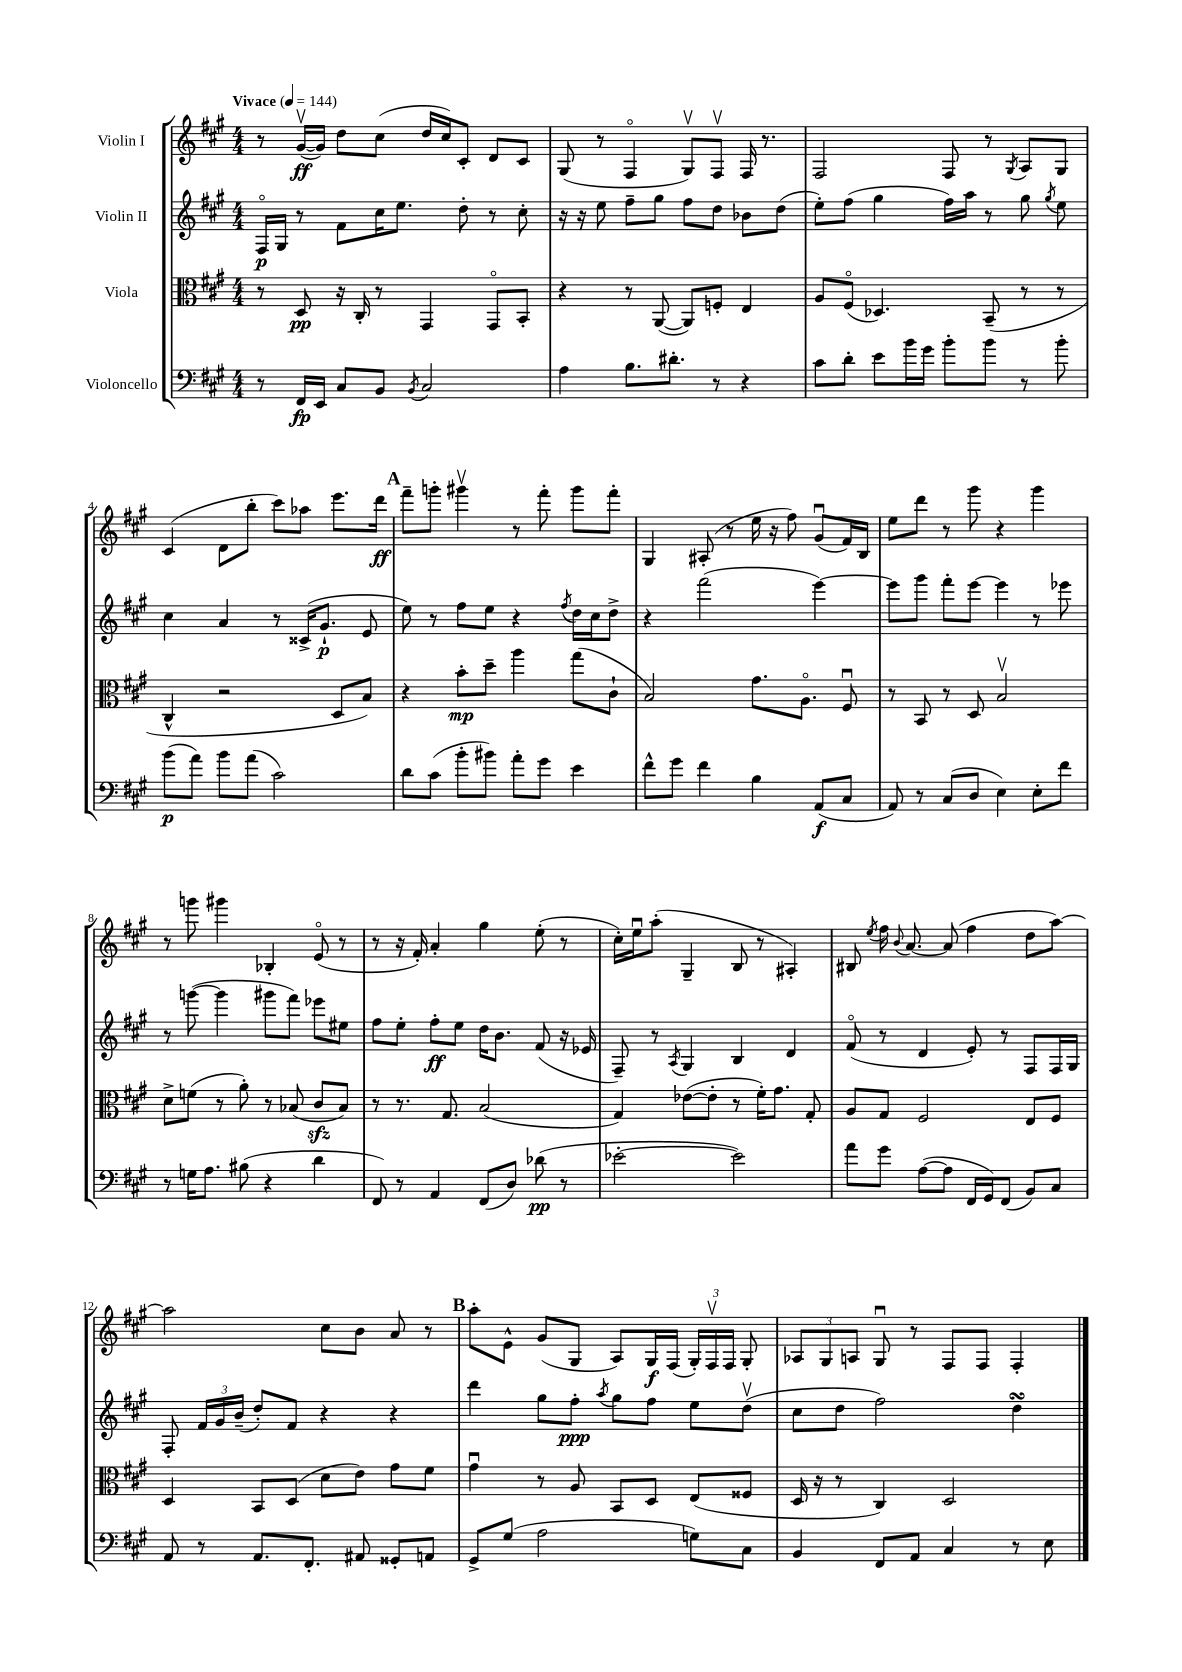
<<
\new StaffGroup <<
\new Staff = "s0" \with { instrumentName = "Violin I" } {
    \clef treble \key a \major \numericTimeSignature \time 4/4 \tempo "Vivace" 4 = 144
    \autoBeamOff r8 gis'16[~\upbow\ff( gis'16]) d''8[ cis''8]( d''16[ cis''16) cis'8]-. d'8[ cis'8] |
    gis8( r8 fis4\flageolet gis8[\upbow) fis8]\upbow fis16 r8. |
    fis2 fis8 r8 \acciaccatura { gis8 } a8[ gis8] |
    cis'4( d'8[ b''8]-. cis'''8[) aes''8] e'''8.[ d'''16]\ff |
    \mark \markup { \bold "A" } fis'''8[-- g'''8]-. gis'''4\upbow r8 fis'''8-. gis'''8[ fis'''8]-. |
    gis4 ais8-.( r8 e''16 r16 fis''8) gis'8[\downbow( fis'16) b16] |
    e''8[ d'''8] r8 gis'''8 r4 gis'''4 |
    r8 g'''8 gis'''4 bes4-. e'8\flageolet( r8 |
    r8 r16 fis'16-.) a'4-. gis''4 e''8-.( r8 |
    cis''16[-.) e''16\downbow a''8]-.( gis4-- b8 r8 ais4-.) |
    bis8 \acciaccatura { e''8 } fis''16 \appoggiatura { b'8 } a'8.~ a'8( fis''4 d''8[ a''8]~) |
    a''2 cis''8[ b'8] a'8 r8 |
    \mark \markup { \bold "B" } a''8[-. e'8]-^ gis'8[( gis8] a8[) gis16\f fis16]( \tuplet 3/2 { gis16[-.) fis16\upbow fis16] } gis8-. |
    \tuplet 3/2 { aes8[ gis8 a8] } gis8\downbow r8 fis8[ fis8] fis4-. \bar "|." |
}
\new Staff = "s1" \with { instrumentName = "Violin II" } {
    \clef treble \key a \major \numericTimeSignature \time 4/4
    \autoBeamOff fis16[\flageolet\p gis16] r8 fis'8[ cis''16 e''8.] d''8-. r8 cis''8-. |
    r16 r16 e''8 fis''8[-- gis''8] fis''8[ d''8] bes'8[ d''8]( |
    e''8[-.) fis''8]( gis''4 fis''16[) a''16] r8 gis''8 \acciaccatura { gis''8 } e''8 |
    cis''4 a'4 r8 cisis'16[->( gis'8.]-!\p e'8 |
    \mark \markup { \bold "A" } e''8) r8 fis''8[ e''8] r4 \acciaccatura { fis''8 } d''16[ cis''16 d''8]-> |
    r4 fis'''2( e'''4~) |
    e'''8[ gis'''8] fis'''8[-. e'''8]~ e'''4 r8 ees'''8 |
    r8 g'''8~( g'''4 gis'''8[ fis'''8]) ees'''8[ eis''8] |
    fis''8[ e''8]-. fis''8[-.\ff e''8] d''16[ b'8.] fis'8( r16 ees'16 |
    fis8--) r8 \acciaccatura { a8 } gis4 b4 d'4 |
    fis'8\flageolet( r8 d'4 e'8-.) r8 fis8[ fis16 gis16] |
    fis8-. \tuplet 3/2 { fis'16[ gis'16 b'16]--( } d''8[-.) fis'8] r4 r4 |
    \mark \markup { \bold "B" } d'''4 gis''8[ fis''8]-.\ppp \acciaccatura { a''8 } gis''8[ fis''8] e''8[ d''8]\upbow( |
    cis''8[ d''8] fis''2) d''4\turn \bar "|." |
}
\new Staff = "s2" \with { instrumentName = "Viola" } {
    \clef alto \key a \major \numericTimeSignature \time 4/4
    \autoBeamOff r8 d8\pp r16 cis16-. r8 gis,4 gis,8[\flageolet b,8]-. |
    r4 r8 a,8~( a,8[) f8]-. e4 |
    a8[ fis8]\flageolet( des4.) b,8--( r8 r8 |
    cis4-^ r2 d8[ b8]) |
    \mark \markup { \bold "A" } r4 b'8[-.\mp d''8]-- a''4 gis''8[( cis'8]-! |
    b2) gis'8.[ a8.]\flageolet fis8\downbow |
    r8 b,8 r8 d8 b2\upbow |
    d'8[-> f'8]( r8 a'8-.) r8 bes8( cis'8[\sfz bes8]) |
    r8 r8. gis8. b2( |
    gis4) ees'8[~( ees'8]-. r8 fis'16[-.) gis'8.] gis8-. |
    a8[ gis8] fis2 e8[ fis8] |
    d4 b,8[ d8]( d'8[ e'8]) gis'8[ fis'8] |
    \mark \markup { \bold "B" } gis'4\downbow r8 a8 b,8[ d8] e8[( fisis8] |
    d16 r16 r8 cis4) d2 \bar "|." |
}
\new Staff = "s3" \with { instrumentName = "Violoncello" } {
    \clef bass \key a \major \numericTimeSignature \time 4/4
    \autoBeamOff r8 fis,16[\fp e,16] cis8[ b,8] \acciaccatura { b,8 } cis2 |
    a4 b8.[ dis'8.]-. r8 r4 |
    cis'8[ d'8]-. e'8[ b'16 gis'16] b'8[-. b'8] r8 b'8-. |
    b'8[\p( a'8]) b'8[ a'8]( cis'2) |
    \mark \markup { \bold "A" } d'8[ cis'8]( b'8[-. bis'8]) a'8[-. gis'8] e'4 |
    fis'8[-^ gis'8] fis'4 b4 a,8[\f( cis8] |
    a,8) r8 cis8[( d8] e4) e8[-. fis'8] |
    r8 g16[ a8.] bis8( r4 d'4 |
    fis,8) r8 a,4 fis,8[( d8]) des'8\pp( r8 |
    ees'2~-. ees'2) |
    a'8[ gis'8] a8[~( a8] fis,16[ gis,16) fis,8]( b,8[) cis8] |
    a,8 r8 a,8.[ fis,8.]-. ais,8 gisis,8[-. a,8] |
    \mark \markup { \bold "B" } gis,8[-> gis8]( a2 g8[) cis8] |
    b,4 fis,8[ a,8] cis4 r8 e8 \bar "|." |
}
>>
>>
